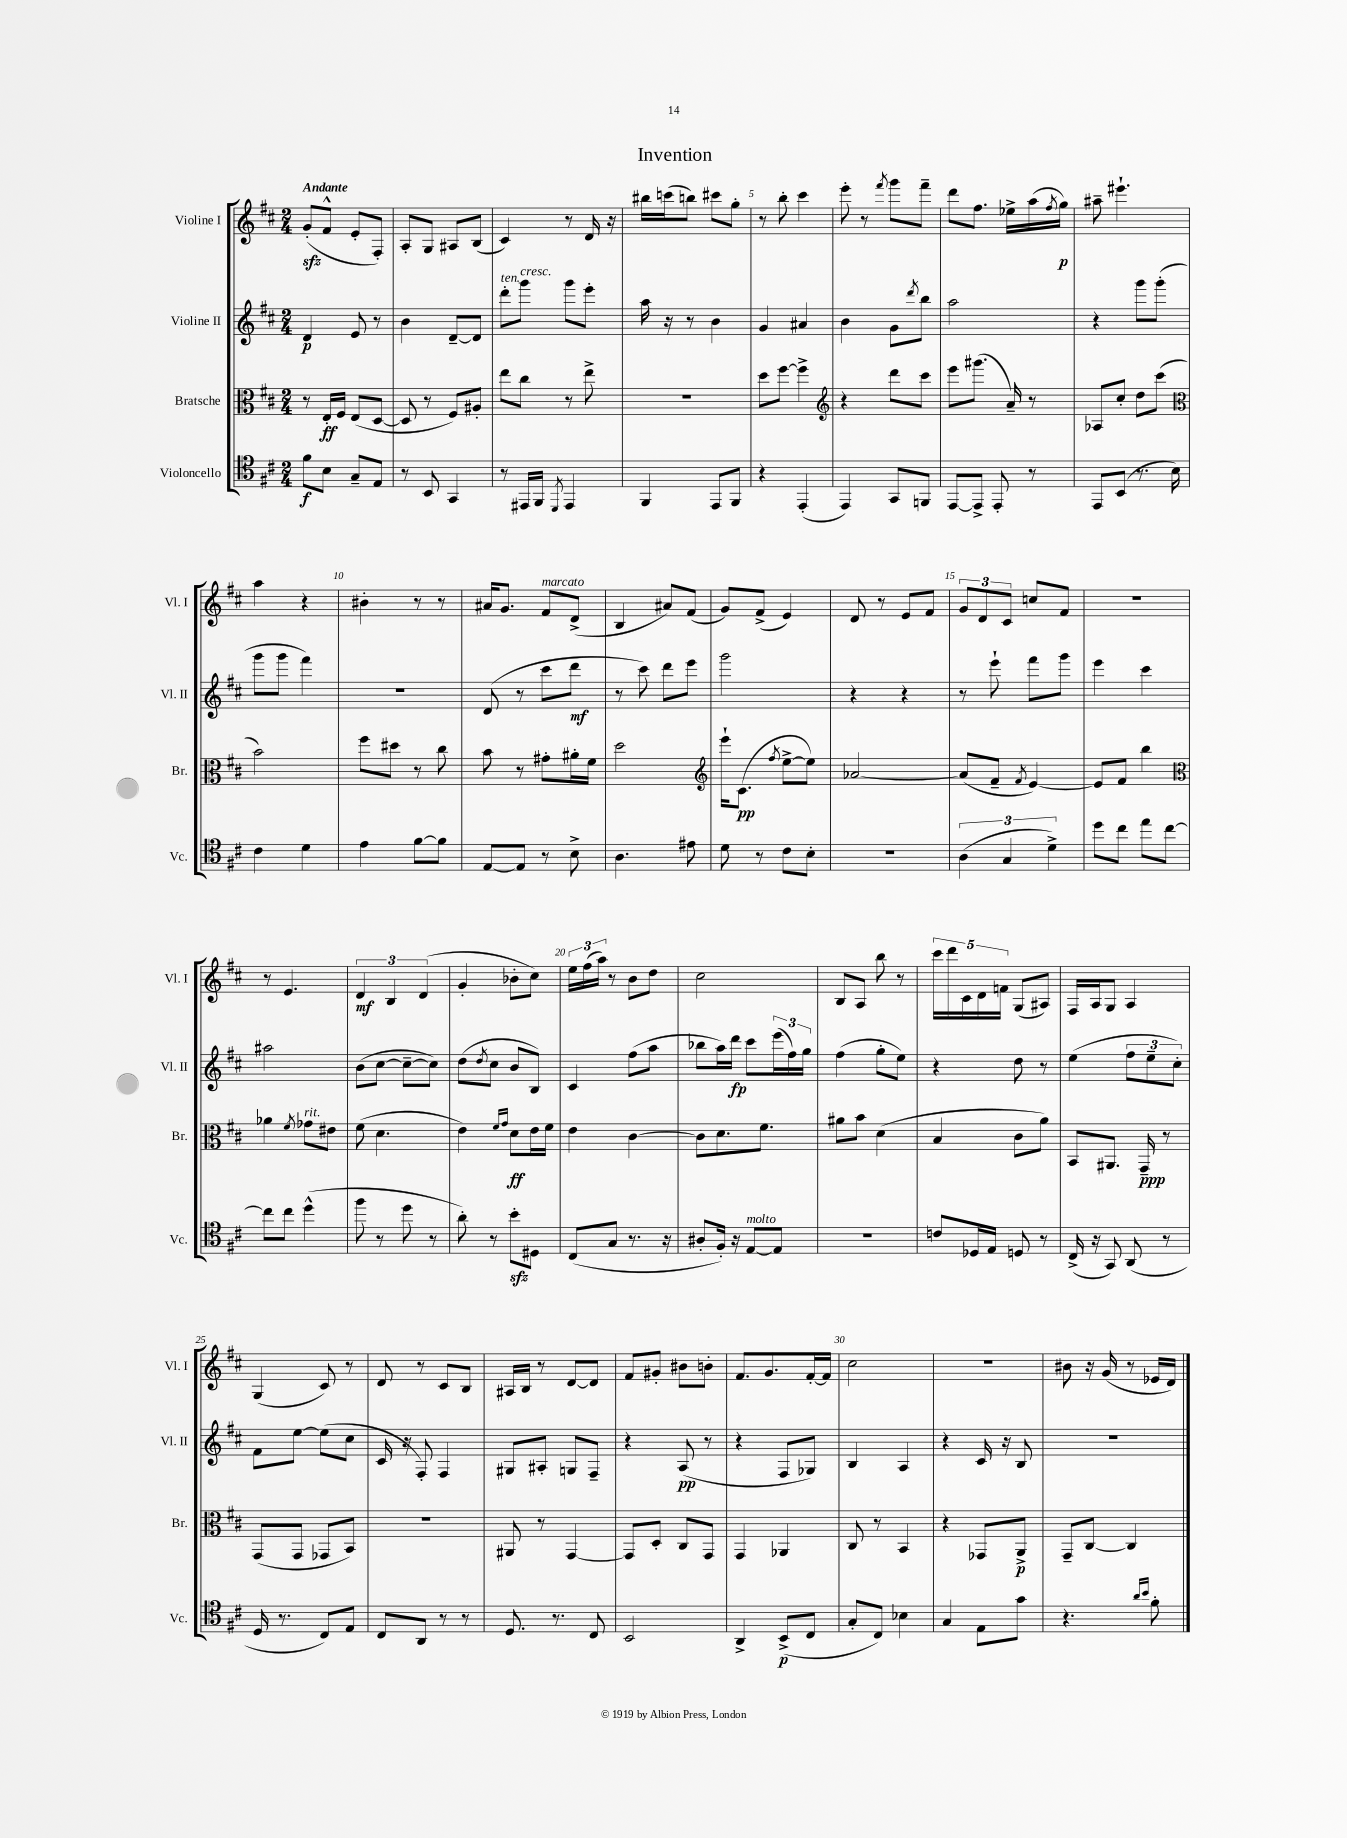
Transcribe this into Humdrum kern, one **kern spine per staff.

**kern	**dynam	**kern	**dynam	**kern	**dynam	**kern	**dynam
*part4	*part4	*part3	*part3	*part2	*part2	*part1	*part1
*staff4	*staff4	*staff3	*staff3	*staff2	*staff2	*staff1	*staff1
*I"Violoncello	*	*I"Bratsche	*	*I"Violine II	*	*I"Violine I	*
*I'Vc.	*	*I'Br.	*	*I'Vl. II	*	*I'Vl. I	*
*clefC4	*	*clefC3	*	*clefG2	*	*clefG2	*
*k[f#c#]	*	*k[f#c#]	*	*k[f#c#]	*	*k[f#c#]	*
*M2/4	*	*M2/4	*	*M2/4	*	*M2/4	*
=1	=1	=1	=1	=1	=1	=1	=1
!	!	!	!	!	!	!LO:TX:a:B:t=Andante	!
8f#\L	f	8r	.	4d/	p	(8gzz'/L	.
8B\J	.	16E'/LL	ff	.	.	8f#^^/J	.
.	.	16F#/JJ	.	.	.	.	.
8G~/L	.	(8E/L	.	8e/	.	8e'/L	.
8E/J	.	[8D/J	.	8r	.	8F#'/J)	.
=2	=2	=2	=2	=2	=2	=2	=2
8r	.	8D/]	.	4b\	.	8A'/L	.
8BB/	.	8r	.	.	.	8G/J	.
4GG/	.	8F#/L)	.	[8d~/L	.	8A#X/L	.
.	.	8A#X'/J	.	8d/J]	.	(8B/J	.
=3	=3	=3	=3	=3	=3	=3	=3
!	!	!	!	!LO:TX:a:i:t=ten.	!	!	!
8r	.	8ee\L	.	8ddd'\L	.	4c#/)	.
!	!	!	!	!LO:TX:a:i:t=cresc.	!	!	!
16EE#X/LL	.	8cc#\J	.	8ggg\J	.	.	.
16FF#/JJ	.	.	.	.	.	.	.
8qDD/	.	.	.	.	.	.	.
4EE#/	.	8r	.	8ggg\L	.	8r	.
.	.	8ee^\	.	8eee'\J	.	16d/	.
.	.	.	.	.	.	16r	.
=4	=4	=4	=4	=4	=4	=4	=4
4FF#/	.	2r	.	16aa\	.	16bb#X\LL	.
.	.	.	.	16r	.	(16cccn\J	.
.	.	.	.	8r	.	8bbn\J)	.
8EE/L	.	.	.	4b\	.	8ccc#X\L	.
8FF#/J	.	.	.	.	.	8gg'\J	.
=5	=5	=5	=5	=5	=5	=5	=5
4r	.	8dd\L	.	4g/	.	8r	.
.	.	[8ff#\J	.	.	.	8bb'\	.
(4EE'/	.	4ff#^\]	.	4a#X/	.	4ccc#\	.
=6	=6	=6	=6	=6	=6	=6	=6
*	*	*clefG2	*	*	*	*	*
4EE/)	.	4r	.	4b\	.	8eee'\	.
.	.	.	.	.	.	8r	.
.	.	.	.	.	.	8qfff#/	.
8GG/L	.	8ddd\L	.	8g\L	.	8ggg\L	.
.	.	.	.	8qddd/	.	.	.
8FFn/J	.	8ccc#\J	.	8bb\J	.	8fff#~\J	.
=7	=7	=7	=7	=7	=7	=7	=7
[8EE/L	.	8eee\L	.	2aa\	.	8ddd\L	.
8EE^/J]	.	(8.ggg#X\J	.	.	.	8.ff#\J	.
8EE'/	.	.	.	.	.	.	.
.	.	16a~/)	.	.	.	16ee-X^\LL	.
8r	.	8r	.	.	.	(16aa\	.
.	.	.	.	.	.	8qff#/	.
.	.	.	.	.	.	16gg\JJ)	p
=8	=8	=8	=8	=8	=8	=8	=8
8EE/L	.	8A-X/L	.	4r	.	8aa#X~\	.
(8BB/J	.	8cc#'/J	.	.	.	4.eee#X`\	.
8.r	.	8dd\L	.	8ggg\L	.	.	.
.	.	(8ccc#\J	.	(8ggg'\J	.	.	.
16B\)	.	.	.	.	.	.	.
!!LO:LB:g=z
=9	=9	=9	=9	=9	=9	=9	=9
*	*	*clefC3	*	*	*	*	*
4c#\	.	2b\)	.	8ggg\L	.	4aa\	.
.	.	.	.	8ggg\J	.	.	.
4d\	.	.	.	4fff#\)	.	4r	.
=10	=10	=10	=10	=10	=10	=10	=10
4e\	.	8ff#\L	.	2r	.	4b#X'\	.
.	.	8dd#X\J	.	.	.	.	.
[8f#\L	.	8r	.	.	.	8r	.
8f#\J]	.	8cc#\	.	.	.	8r	.
=11	=11	=11	=11	=11	=11	=11	=11
[8E/L	.	8b\	.	(8d/	.	16a#X/KL	.
.	.	.	.	.	.	8.g/J	.
8E/J]	.	8r	.	8r	.	.	.
!	!	!	!	!	!	!LO:TX:a:i:t=marcato	!
8r	.	8g#X'\L	.	8ccc#\L	.	8f#/L	.
8B^\	.	16a#X'\L	.	8ddd\J	mf	(8d^/J	.
.	.	16f#\JJ	.	.	.	.	.
=12	=12	=12	=12	=12	=12	=12	=12
4.A\	.	2dd\	.	8r	.	4B/	.
.	.	.	.	8ccc#\)	.	.	.
.	.	.	.	8ddd\L	.	8a#X/L)	.
8e#X\	.	.	.	8eee\J	.	(8f#/J	.
=13	=13	=13	=13	=13	=13	=13	=13
*	*	*clefG2	*	*	*	*	*
8d\	.	16eee`\KL	.	2ggg\	.	8g/L)	.
.	.	(8.c#\J	pp	.	.	.	.
8r	.	.	.	.	.	(8f#^/J	.
.	.	8qff#/	.	.	.	.	.
8c#\L	.	[8ee^\L	.	.	.	4e/)	.
8B'\J	.	8ee\J])	.	.	.	.	.
=14	=14	=14	=14	=14	=14	=14	=14
2r	.	[2a-X/	.	4r	.	8d/	.
.	.	.	.	.	.	8r	.
.	.	.	.	4r	.	8e/L	.
.	.	.	.	.	.	8f#/J	.
=15	=15	=15	=15	=15	=15	=15	=15
(6A\	.	(8a-/L]	.	8r	.	12g/L	.
.	.	.	.	.	.	12d/	.
.	.	8f#~/J	.	8eee`\	.	.	.
6G/	.	.	.	.	.	12c#/J	.
.	.	8qf#/	.	.	.	.	.
.	.	[4e/)	.	8fff#\L	.	8ccn/L	.
6d^\)	.	.	.	.	.	.	.
.	.	.	.	8ggg\J	.	8f#/J	.
=16	=16	=16	=16	=16	=16	=16	=16
8dd\L	.	8e/L]	.	4eee\	.	2r	.
8cc#\J	.	8f#/J	.	.	.	.	.
8ee\L	.	4bb\	.	4ccc#\	.	.	.
[8cc#\J	.	.	.	.	.	.	.
!!LO:LB:g=z
=17	=17	=17	=17	=17	=17	=17	=17
*	*	*clefC3	*	*	*	*	*
8cc#\L]	.	4a-X\	.	2aa#X\	.	8r	.
8cc#\J	.	.	.	.	.	4.e/	.
.	.	8qf#/	.	.	.	.	.
!	!	!LO:TX:a:i:t=rit.	!	!	!	!	!
(4dd^^\	.	8g-X\L	.	.	.	.	.
.	.	8e#X\J	.	.	.	.	.
=18	=18	=18	=18	=18	=18	=18	=18
8ff#\	.	(8f#\	.	(8b\L	.	6d/	mf
8r	.	4.d\	.	[8cc#\J	.	.	.
.	.	.	.	.	.	6B/	.
8dd\	.	.	.	8cc#~\L_	.	.	.
.	.	.	.	.	.	(6d/	.
8r	.	.	.	8cc#\J])	.	.	.
=19	=19	=19	=19	=19	=19	=19	=19
8a'\)	.	4e\)	.	(8dd\L	.	4g'/	.
.	.	.	.	8qdd/	.	.	.
8r	.	.	.	8cc#\J	.	.	.
.	.	16qqf#/LL	.	.	.	.	.
.	.	16qqg/JJ	.	.	.	.	.
8bzz'\L	.	8d\L	ff	8b/L	.	8b-X'\L	.
8D#X\J	.	16e\L	.	8B/J)	.	8cc#\J)	.
.	.	16f#\JJ	.	.	.	.	.
=20	=20	=20	=20	=20	=20	=20	=20
(8C#/L	.	4e\	.	4c#/	.	24ee\LL	.
.	.	.	.	.	.	(24ff#\	.
.	.	.	.	.	.	24aa\JJ)	.
8G/J	.	.	.	.	.	8r	.
8.r	.	[4c#\	.	(8ff#\L	.	8b\L	.
.	.	.	.	8aa\J	.	8dd\J	.
16r	.	.	.	.	.	.	.
=21	=21	=21	=21	=21	=21	=21	=21
8A#X'/L	.	8c#\L]	.	8bb-X\L	.	2cc#\	.
16F#'/Jk)	.	8.d\	.	16aa\L)	.	.	.
16r	.	.	.	16ddd\JJ	fp	.	.
!LO:TX:a:i:t=molto	!	!	!	!	!	!	!
[8E/L	.	.	.	8ccc#\L	.	.	.
.	.	8.f#\J	.	.	.	.	.
8E/J]	.	.	.	(24eee\L	.	.	.
.	.	.	.	24ff#\)	.	.	.
.	.	.	.	24gg\JJ	.	.	.
=22	=22	=22	=22	=22	=22	=22	=22
2r	.	8a#X\L	.	(4ff#\	.	8B/L	.
.	.	8b\J	.	.	.	8A/J	.
.	.	(4d\	.	8gg'\L	.	8bb\	.
.	.	.	.	8ee\J)	.	8r	.
=23	=23	=23	=23	=23	=23	=23	=23
8cn/L	.	4B/	.	4r	.	20ccc#\LL	.
.	.	.	.	.	.	20ddd\	.
.	.	.	.	.	.	20c#\	.
16D-X/L	.	.	.	.	.	.	.
.	.	.	.	.	.	20d\	.
16E/JJ	.	.	.	.	.	.	.
.	.	.	.	.	.	20fn\JJ	.
8Dn/	.	8c#\L	.	8dd\	.	(8G/L	.
8r	.	8a\J)	.	8r	.	8A#X/J)	.
=24	=24	=24	=24	=24	=24	=24	=24
(16C#^/	.	8BB/L	.	(4ee\	.	16F#/LL	.
16r	.	.	.	.	.	16A/J	.
8GG/)	.	8.AA#X/J	.	.	.	8G/J	.
(8AA/	.	.	.	12ff#\L	.	4A/	.
.	.	16GG~/	ppp	.	.	.	.
.	.	.	.	12ee~\	.	.	.
8r	.	8r	.	.	.	.	.
.	.	.	.	12cc#'\J)	.	.	.
!!LO:LB:g=z
=25	=25	=25	=25	=25	=25	=25	=25
16D/	.	(8GG/L	.	8f#\L	.	(4G/	.
8.r	.	.	.	.	.	.	.
.	.	8GG/J	.	[8ee\J	.	.	.
8C#/L)	.	8GG-X/L	.	(8ee\L]	.	8c#/)	.
8E/J	.	8BB/J)	.	8cc#\J	.	8r	.
=26	=26	=26	=26	=26	=26	=26	=26
8C#/L	.	2r	.	16c#/	.	8d/	.
.	.	.	.	16r	.	.	.
8AA/J	.	.	.	8F#'/)	.	8r	.
8r	.	.	.	4F#/	.	8c#/L	.
8r	.	.	.	.	.	8B/J	.
=27	=27	=27	=27	=27	=27	=27	=27
8.D/	.	8AA#X/	.	8G#X/L	.	16A#X/LL	.
.	.	.	.	.	.	16B/JJ	.
.	.	8r	.	8A#X'/J	.	8r	.
8.r	.	.	.	.	.	.	.
.	.	[4GG/	.	8Gn/L	.	[8d/L	.
8C#/	.	.	.	8F#~/J	.	8d/J]	.
=28	=28	=28	=28	=28	=28	=28	=28
2BB/	.	8GG/L]	.	4r	.	8f#/L	.
.	.	8D'/J	.	.	.	8g#X'/J	.
.	.	8C#/L	.	(8A/	pp	8b#X\L	.
.	.	8GG/J	.	8r	.	8bn'\J	.
=29	=29	=29	=29	=29	=29	=29	=29
4AA^/	.	4GG/	.	4r	.	8.f#/L	.
.	.	.	.	.	.	8.g/	.
(8BB^/L	p	4AA-X/	.	8F#/L	.	.	.
8C#/J	.	.	.	8G-X/J)	.	[16f#'/L	.
.	.	.	.	.	.	16f#/JJ]	.
=30	=30	=30	=30	=30	=30	=30	=30
8G'/L	.	8C#/	.	4B/	.	2cc#\	.
8C#/J)	.	8r	.	.	.	.	.
4B-X\	.	4BB/	.	4A/	.	.	.
=31	=31	=31	=31	=31	=31	=31	=31
4G/	.	4r	.	4r	.	2r	.
8E\L	.	8GG-X/L	.	16c#/	.	.	.
.	.	.	.	16r	.	.	.
8g\J	.	8AA^/J	p	8B/	.	.	.
=32	=32	=32	=32	=32	=32	=32	=32
4.r	.	8GG~/L	.	2r	.	8b#X\	.
.	.	[8C#/J	.	.	.	16r	.
.	.	.	.	.	.	(16g/	.
.	.	4C#/]	.	.	.	8r	.
16qqa/LL	.	.	.	.	.	.	.
16qqb/JJ	.	.	.	.	.	.	.
8f#'\	.	.	.	.	.	16e-X/LL	.
.	.	.	.	.	.	16d/JJ)	.
==	==	==	==	==	==	==	==
*-	*-	*-	*-	*-	*-	*-	*-
